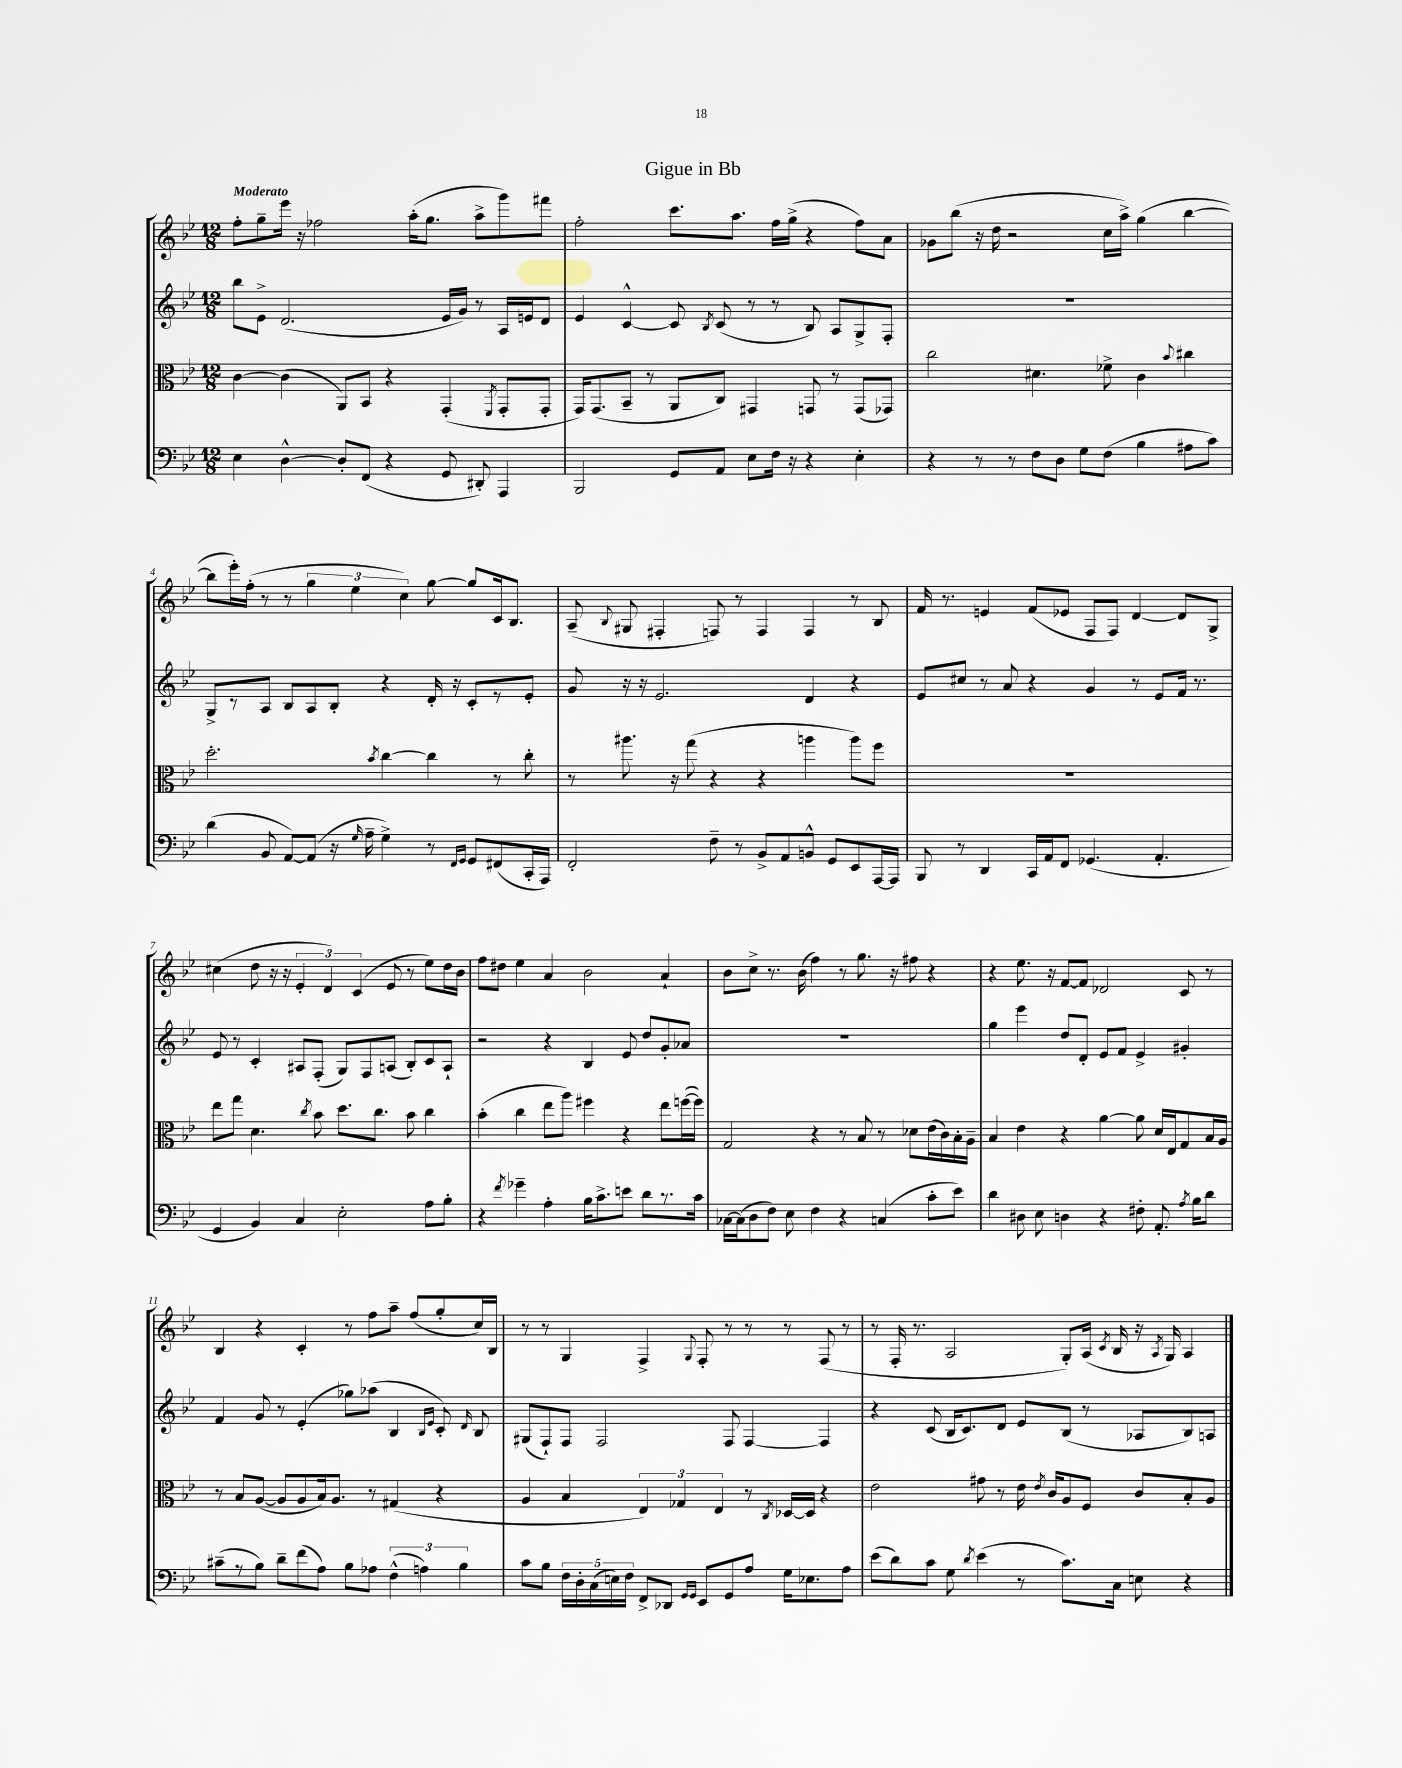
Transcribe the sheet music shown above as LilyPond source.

\header { title = "Gigue in Bb" }
<<
\new StaffGroup <<
\new Staff = "s0" {
    \clef treble \key bes \major \numericTimeSignature \time 12/8 \tempo "Moderato"
    \autoBeamOff f''8[-. g''8-- ees'''16] r16 fes''2 a''16[-.( g''8.] a''8[-> g'''8) fis'''8] |
    f''2-. c'''8.[ a''8.] f''16[ g''16]->( r4 f''8[) a'8] |
    ges'8[ bes''8]( r16 d''16 r2 c''16[ a''16]->) g''4( bes''4~ |
    bes''8[ ees'''16-.) f''16]-.( r8 r8 \tuplet 3/2 { g''4 ees''4 c''4) } g''8~ g''8[ c'16 bes8.] |
    a8--( \appoggiatura { bes8 } gis8 fis4-. f8) r8 f4 f4 r8 bes8 |
    f'16 r8. e'4 f'8[( ees'8] f8[ f8]) d'4~ d'8[ g8]-> |
    cis''4( d''8 r16 r16 \tuplet 3/2 { ees'4-. d'4) c'4( } ees'8 r8 ees''8[) d''16 bes'16] |
    f''8[ dis''8] ees''4 a'4 bes'2 a'4-! |
    bes'8[ c''8]-> r8. bes'16( f''4) r8 g''8. r16 fis''8 r4 |
    r4 ees''8. r16 f'8[~ f'8] des'2 c'8 r8 |
    bes4 r4 c'4-. r8 f''8[ a''8]-- f''8[( g''8-. c''16) bes16] |
    r8 r8 g4 f4-> \appoggiatura { g8 } f8-. r8 r8 r8 f8( r8 |
    r8 f16-. r8. a2 g8[-.) a16]( \acciaccatura { c'8 } bes16 r16 \acciaccatura { a8 } g16) a4 \bar "|." |
}
\new Staff = "s1" {
    \clef treble \key bes \major \numericTimeSignature \time 12/8
    \autoBeamOff bes''8[ ees'8]-> d'2.( ees'16[ g'16]) r8 a16[ e'16 d'8] |
    ees'4 c'4~-^ c'8 \acciaccatura { bes8 } c'8( r8 r8 bes8) a8[ g8-> f8]-. |
    R1. |
    g8[-> r8 a8] bes8[ a8 bes8]-. r4 d'16-. r16 c'8[-. r8 ees'8]-. |
    g'8 r16 r16 ees'2. d'4 r4 |
    ees'8[ cis''8] r8 a'8 r4 g'4 r8 ees'8[ f'16] r8. |
    ees'8 r8 c'4-. ais8[ f8]-.( g8[) f8 a8]( bes8[-.) c'8 a8]-! |
    r2 r4 bes4 ees'8 d''8[ g'8-. aes'8] |
    R1. |
    g''4 ees'''4 d''8[ d'8]-. ees'8[ f'8] ees'4-> gis'4-. |
    f'4 g'8 r8 ees'4-.( ges''8[) aes''8]( bes4 \grace { bes16[ ees'16] } c'8-.) \grace { d'16 } bes8 |
    gis8[( f8-!) f8] f2 f8 f4~ f4 |
    r4 c'8( bes16[ c'8.) d'8] ees'8[ bes8]( r8 aes8[ bes8) a8] \bar "|." |
}
\new Staff = "s2" {
    \clef alto \key bes \major \numericTimeSignature \time 12/8
    \autoBeamOff c'4~ c'4( a,8[) bes,8] r4 g,4-.( \acciaccatura { f,8 } g,8[-. g,8]-. |
    g,16[) g,8.( bes,8]-- r8 a,8[ c8]) gis,4 g,8 r8 g,8[( ges,8]) |
    c''2 dis'4. fes'8-> c'4 \appoggiatura { bes'8 } cis''4 |
    d''2.-. \acciaccatura { bes'8 } c''4~ c''4 r8 c''8-. |
    r8 ais''8. r16 g''8( r4 r4 a''4 a''8[) f''8] |
    R1. |
    ees''8[ g''8] d'4. \acciaccatura { c''8 } bes'8 d''8.[ c''8.] bes'8 c''4 |
    bes'4-.( c''4 ees''8[ a''8]) fis''4 r4 ees''8[ f''16~( f''16]) |
    g2 r4 r8 bes8 r8 des'8[ ees'16( c'16) bes16-. a16]-- |
    bes4 ees'4 r4 a'4~ a'8 d'16[ ees16 g8 bes16 a16] |
    r8 bes8[ a8]~( a8[ a8 bes16) a8.] r8 gis4( r4 |
    a4 bes4 \tuplet 3/2 { ees4) ges4 ees4 } r8 \acciaccatura { c8 } des16[~ des16] r4 |
    ees'2 gis'8 r8 ees'16 \acciaccatura { ees'8 } c'16[ a8 f8] c'8[ bes8-. a8] \bar "|." |
}
\new Staff = "s3" {
    \clef bass \key bes \major \numericTimeSignature \time 12/8
    \autoBeamOff ees4 d4~-^ d8[-. f,8]( r4 g,8 dis,8-.) a,,4 |
    bes,,2 g,8[ a,8] ees8[ f16] r16 r4 ees4-. |
    r4 r8 r8 f8[ d8] g8[ f8]( bes4 ais8[ c'8]) |
    d'4( bes,8 a,8[~) a,8]( r16 \grace { g16 } a16-- g4->) r8 \grace { f,16[ g,16] } g,8[ fis,8( c,16-. a,,16]) |
    f,2-. f8-- r8 bes,8[-> a,8 b,8]-^ g,8[ ees,8 a,,16~ a,,16] |
    bes,,8 r8 d,4 c,16[ a,16 f,8] ges,4.( a,4.-. |
    g,4 bes,4) c4 ees2-. a8[ bes8]-. |
    r4 \acciaccatura { f'8 } ges'4-- a4-. bes16[ c'8.-> e'8] d'8[ r8. c'16] |
    ces16[~ ces16( d8 f8]) ees8 f4 r4 c4( c'8[-. ees'8]) |
    d'4 dis8 ees8 d4 r4 fis8-. a,8.-. \acciaccatura { a8 } bes16[ d'8] |
    cis'8[--( r8 bes8]) d'8[-- f'8( a8]) bes8[ aes8] \tuplet 3/2 { f4-^( a4) bes4 } |
    c'8[ bes8] \tuplet 5/4 { f16[ d16-. c16( e16) f16] } f,8[-> des,8] \grace { g,16[ g,16] } ees,8[ g,8 a8] g16[ ees8. a8] |
    ees'8[( d'8) c'8] g8 \acciaccatura { d'8 } ees'4( r8 c'8.[) c16] e8 r4 \bar "|." |
}
>>
>>
